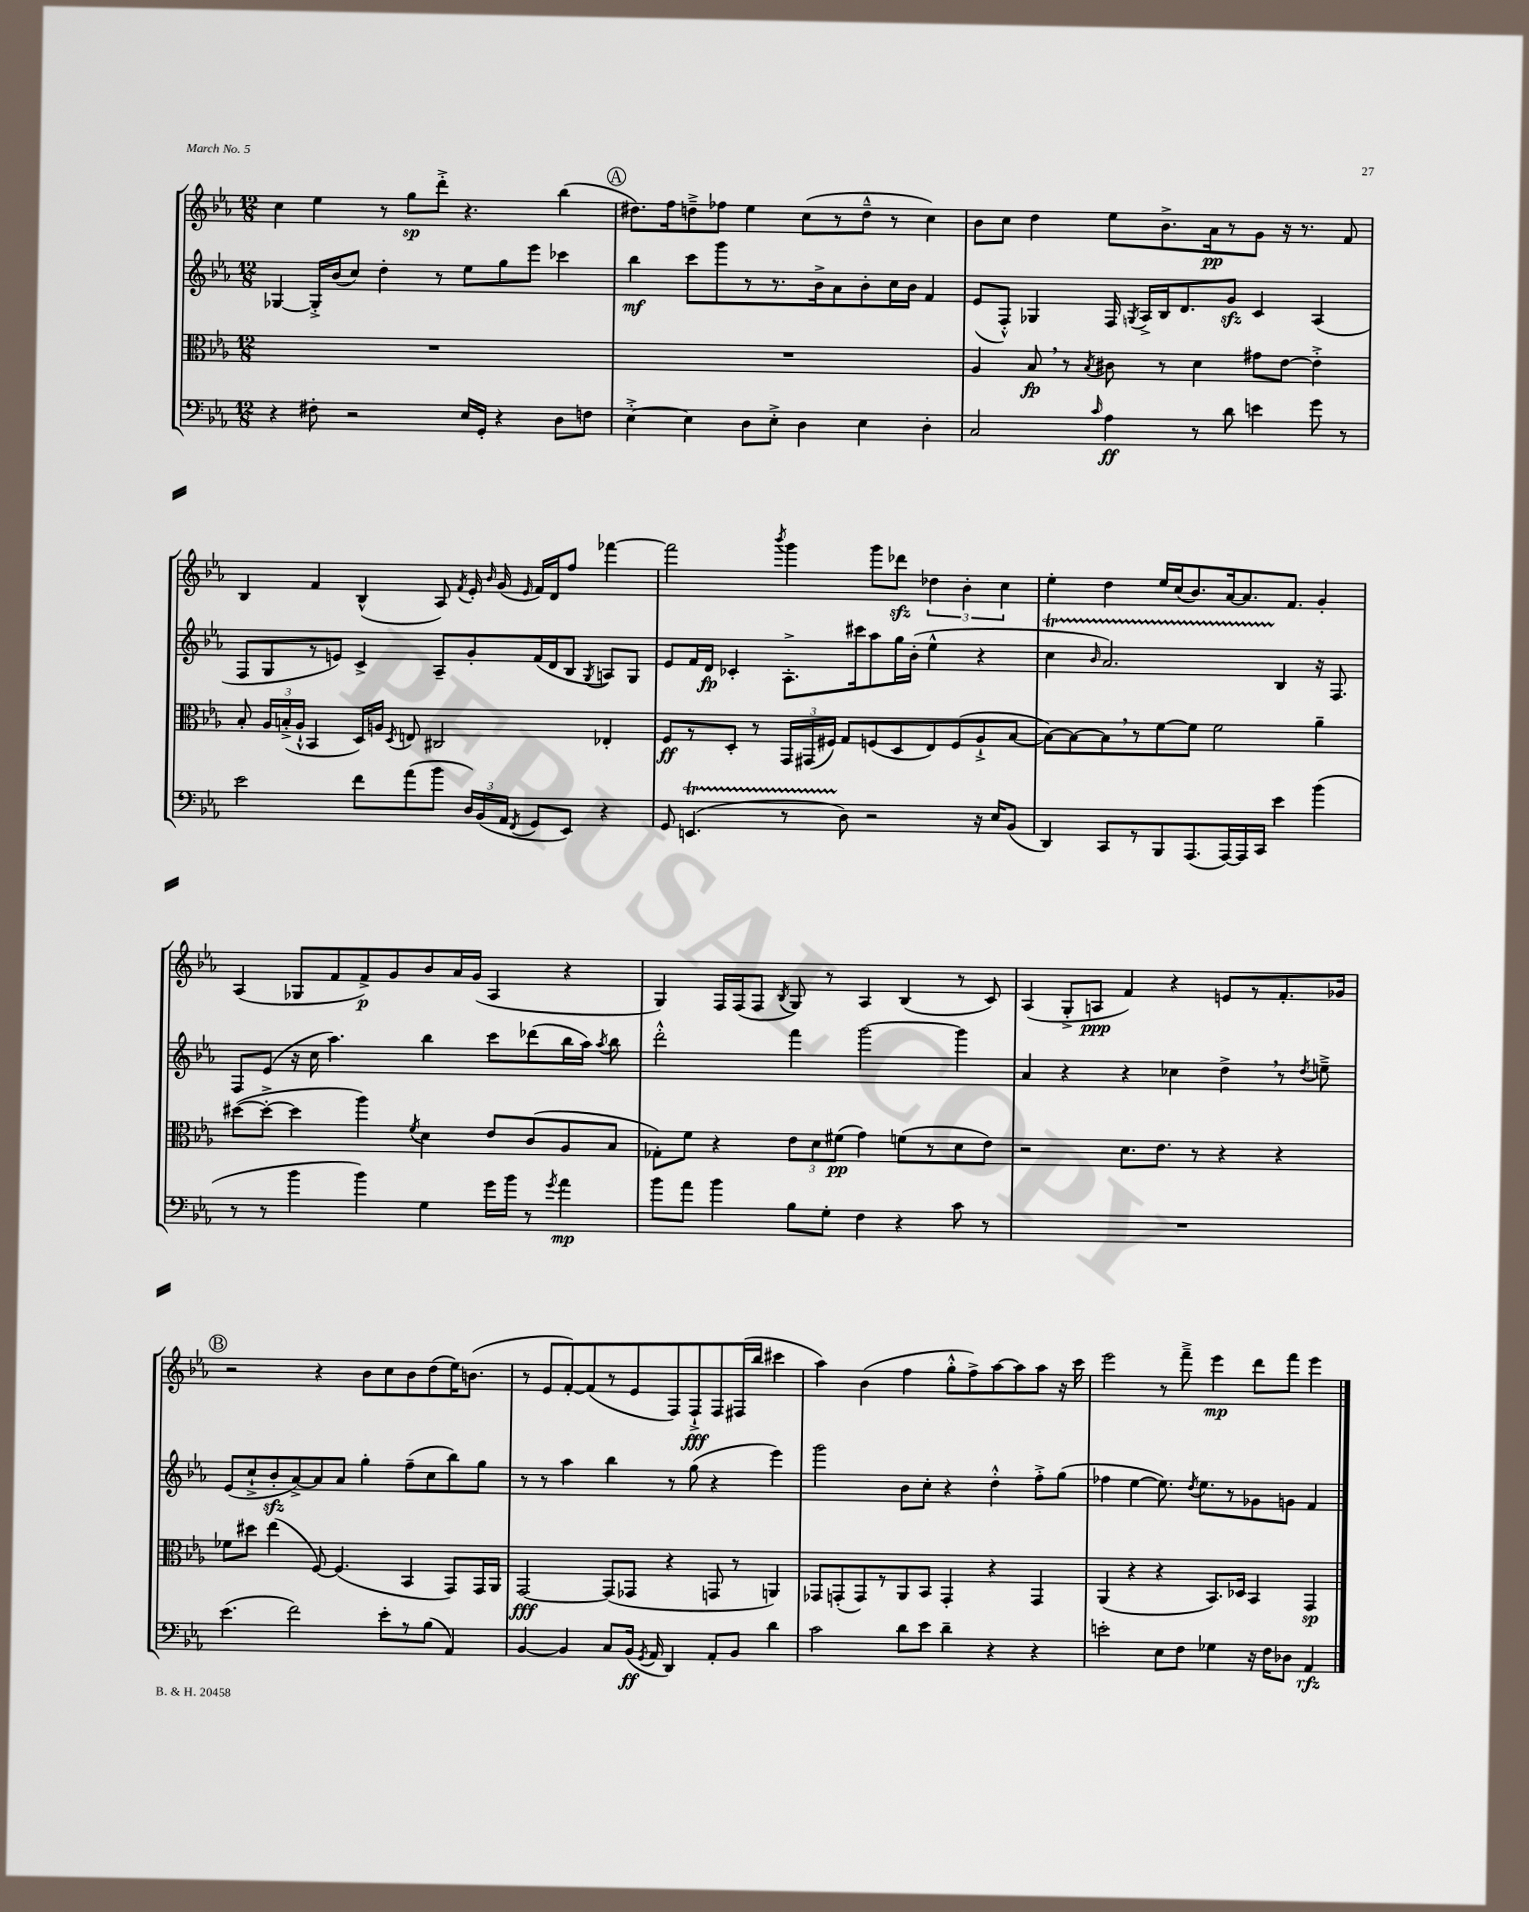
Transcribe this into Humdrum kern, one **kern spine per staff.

**kern	**kern	**kern	**kern
*staff4	*staff3	*staff2	*staff1
*clefF4	*clefC3	*clefG2	*clefG2
*k[b-e-a-]	*k[b-e-a-]	*k[b-e-a-]	*k[b-e-a-]
*M12/8	*M12/8	*M12/8	*M12/8
4r	1.r	[4G-	4cc
8F#'	.	16G-'^]	4ee-
.	.	(16b-	.
2r	.	8cc)	.
.	.	4dd'	8r
.	.	.	8gg
.	.	8r	8ddd'^
16E-	.	8ee-	4.r
16GG'	.	.	.
4r	.	8gg	.
.	.	8eee-	.
8D	.	4ccc-	(4bb-
8F	.	.	.
=	=	=	=
[4E-'^	1.r	4bb-	8.dd#)
.	.	.	16ff
4E-]	.	8ccc	8dd~^
.	.	8ggg	8ff-
8D	.	8r	4ee-
8E-'^	.	8.r	.
4D	.	.	(8cc
.	.	16b-^	.
.	.	8a-	8r
4E-	.	8b-'	8dd~^^
.	.	16cc	8r
.	.	16b-	.
4D'	.	4f	4cc)
=	=	=	=
2C	4A-	(8e-	8b-
.	.	8F'^^)	8cc
.	8B-	4G-	4dd
.	8r	.	.
16qqc	8qB-	.	.
4A-	8c#	16F	8ee-
.	.	8qG	.
.	.	16A-^	.
.	8r	16B-	8.b-^
.	.	8.d	.
8r	4d	.	.
.	.	.	16a-
8d	.	8g	8r
4e	8g#	4c	8g
.	[8e-	.	16r
.	.	.	8.r
8g	4e-'^]	(4A-	.
8r	.	.	8f
=	=	=	=
2e-	8B-'	8F	4B-
.	24A-	8G	.
.	(24B'^	.	.
.	24A-`^^	.	.
.	4BB-	8r	4f
.	.	8e)	.
8f	16D)	4c^	(4B-^^
.	16A	.	.
.	8qD	.	.
(8a-	8E	.	.
8b-	2C#	8A-~	8A-)
.	.	.	8qf
24D)	.	8g'	16e-'
(24BB-	.	.	.
.	.	.	16qqb-
.	.	.	(16g
24AA-	.	.	.
8qFF	.	.	16qqe-
8GG	.	(16f	16f)
.	.	16d	16d
8EE-)	.	8B-	8ff
.	.	8qG	.
4r	4E-'	8A)	[4fff-
.	.	8G	.
=	=	=	=
8GG	8F	8e-	2fff-]
(4.EE	8r	16f	.
.	.	16d	.
.	8D'	4c-'	.
.	8r	.	.
.	.	.	8qbbb-
8r	24GG	8.A-'^	4ggg
.	(24GG#	.	.
.	24F#)	.	.
8D)	8G	.	.
.	.	16ccc#	.
2r	(8F	8aa-	8ggg
.	8D	16gg	8ddd-
.	.	(16b-'	.
.	8E-)	4ee-^^	6dd-
.	(8F	.	.
.	.	.	6b-'
16r	8A-`^	4r	.
16E-	.	.	.
.	.	.	6cc
(8BB-	[8B-	.	.
=	=	=	=
4DD)	8B-_)	4cc	4ee-'
.	8B-_	.	.
.	.	16qqb-	.
8CC	8B-]	2.a-)	4dd
8r	8r	.	.
8BBB-	[8f	.	16ee-
.	.	.	(16cc
(8.AAA-	8f]	.	8.b-)
.	2f	.	.
[16AAA-)	.	.	[16a-
16AAA-]	.	.	8.a-]
16CC	.	.	.
4e-	.	4B-	.
.	.	.	8.f
(4b-	4a-~	16r	4g'
.	.	8.F	.
=	=	=	=
8r	([8dd#	8F	(4A-
8r	8dd#'^_	(8e-	.
4b-	4dd#]	16r	8G-
.	.	16cc	.
.	.	4.aa-)	8f
4b-)	4aa-)	.	8f^)
.	.	.	8g
.	8qf	.	.
4G	4d	4bb-	8b-
.	.	.	16a-
.	.	.	(16g
16g	8e-	8ccc	4A-
16b-	.	.	.
8r	(8c	(8ddd-	.
8qg	.	.	.
4a-	8A-	16bb-	4r
.	.	16aa-)	.
.	.	8qaa-	.
.	8B-	8bb-	.
=	=	=	=
8b-	8G-')	2ddd'^^	4G)
8a-	8f	.	.
4b-	4r	.	16F
.	.	.	(16F
.	.	.	8F
.	.	.	8qB-
8B-	12e-	4fff	8G)
.	12d	.	.
8G'	.	.	8r
.	(12f#	.	.
4F	4g)	[2ggg	4A-
4r	(8f	.	(4B-
.	8r	.	.
8c	8d	4ggg]	8r
8r	8e-)	.	8c)
=	=	=	=
1.r	2r	4a-	(4A-
.	.	4r	8G'^
.	.	.	8A
.	8.d	4r	4f)
.	8.e-	.	.
.	.	4cc-	4r
.	8r	.	.
.	4r	4dd^	8e
.	.	.	8r
.	4r	8r	8.f'
.	.	8qdd	.
.	.	8ee~^	.
.	.	.	16g-
=	=	=	=
(4.e-	8f-	(8e-	2r
.	8dd#	8cc`^	.
.	(4ee-	8b-'	.
2f)	.	[8a-^)	.
.	[8F)	8a-]	4r
.	(4.F]	8a-	.
.	.	4gg'	8b-
8e-'	.	.	8cc
8r	4BB-	(8ff~	8b-
(8B-	.	8cc	(8dd
4AA-)	8GG)	8bb-)	16ee-)
.	.	.	(8.b
.	16GG	8gg	.
.	16AA-	.	.
=	=	=	=
[4BB-	[2GG	8r	8r
.	.	8r	8e-
4BB-]	.	4aa-	[8f')
.	.	.	(8f]
8C	(8GG]	4bb-	8r
(16BB-	8GG-	.	8e-
8qGG	.	.	.
16AA-	.	.	.
4DD)	4r	8r	8F)
.	.	(8gg	8F`^
8AA-'	8GG	4r	8F
8BB-	8r	.	(16F#
.	.	.	16bb-
4d	4AA)	4eee-)	4ccc#
=	=	=	=
2c	8GG-	2ggg	4aa-)
.	(8GG'	.	.
.	8GG)	.	(4b-
.	8r	.	.
8d	8AA-	8b-	4ff
8e-	8BB-	8cc'	.
4d~	4GG'	4r	8gg'^^
.	.	.	8ff^)
4r	4r	4dd'^^	[8aa-
.	.	.	8aa-]
4r	4GG	8ff'^	8aa-
.	.	(8gg	16r
.	.	.	16ccc
=	=	=	=
2e'	(4AA-	4ff-	2eee-
.	4r	[4ee-	.
8E-	4r	8.ee-])	8r
8F	.	.	8fff~^
.	.	8qdd	.
.	.	8.ee-	.
4G-	8.BB-)	.	4eee-
.	.	8r	.
.	16D-	.	.
16r	4BB-	8g-	8ddd
16F	.	.	.
8D-	.	8g	8fff
4AA-	4GG	4f	4eee-
==	==	==	==
*-	*-	*-	*-
